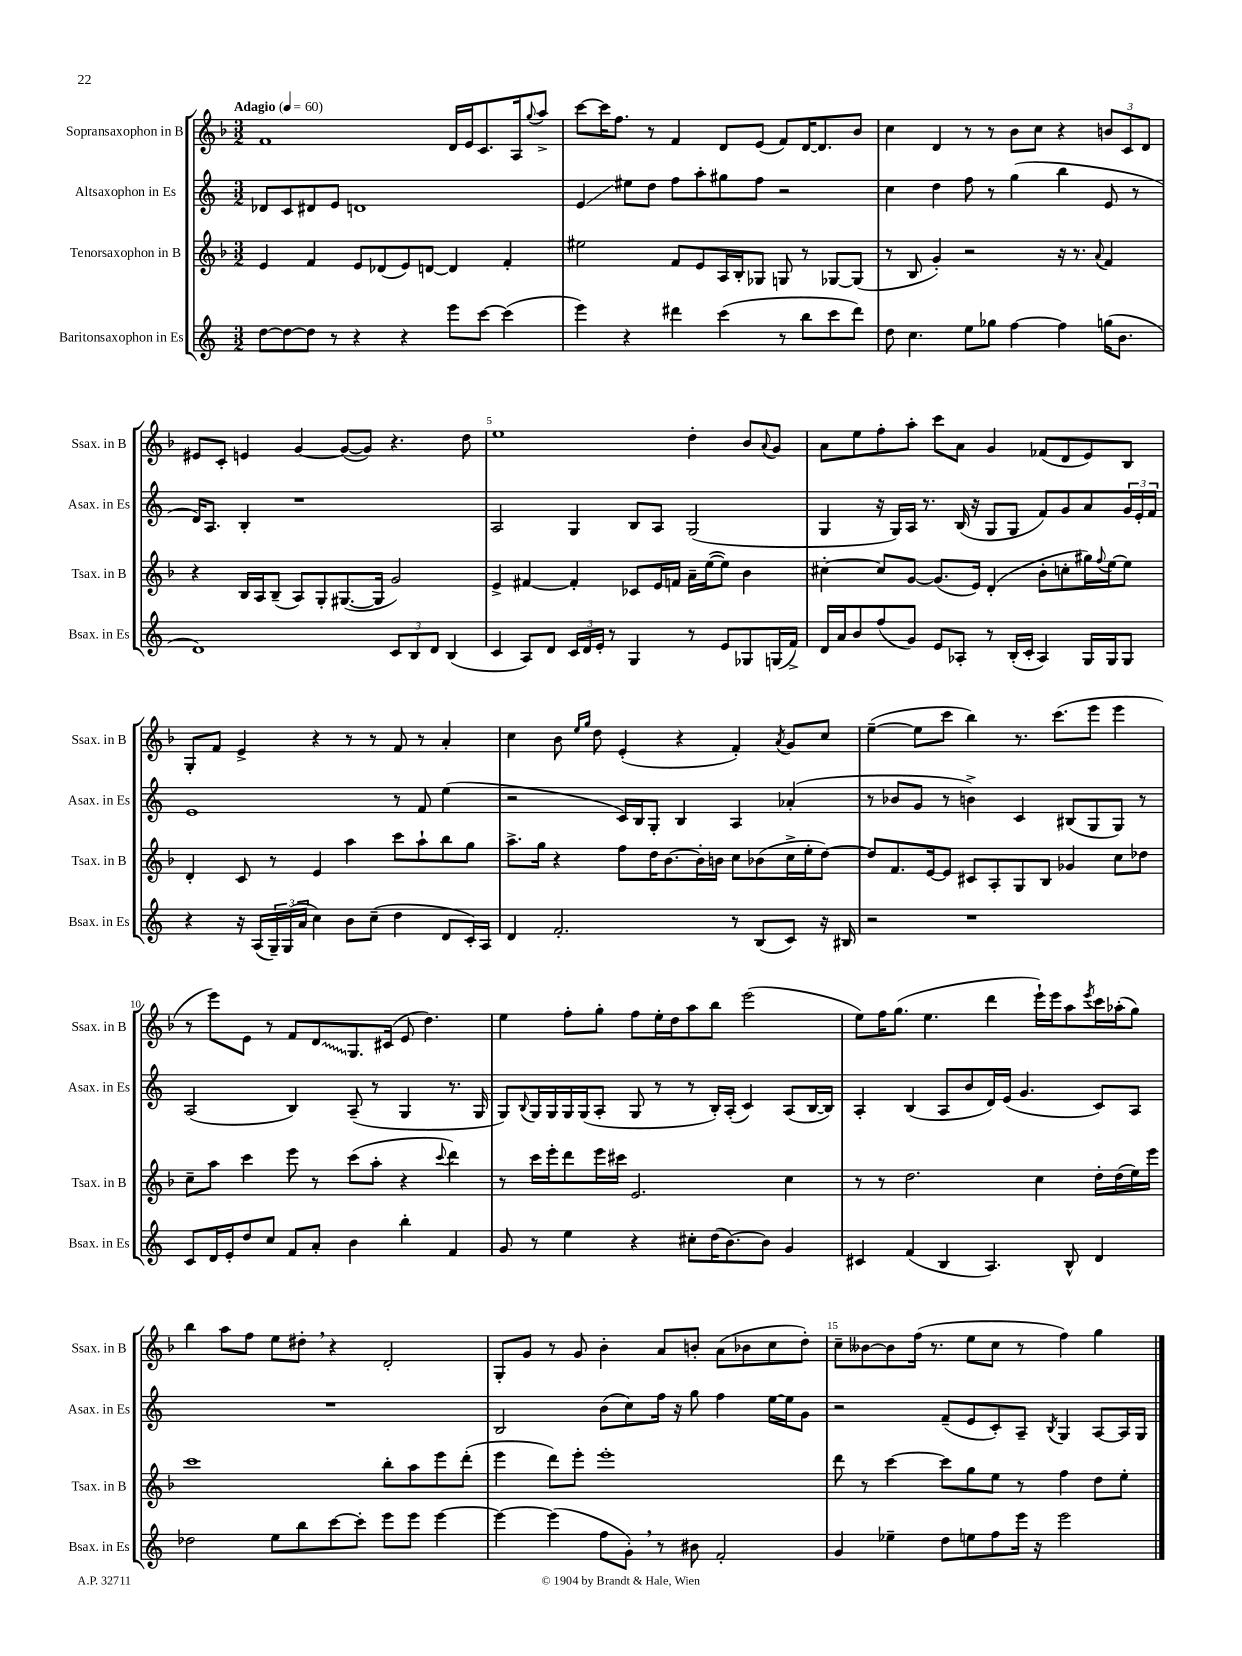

**kern	**kern	**kern	**kern
*staff4	*staff3	*staff2	*staff1
*clefG2	*clefG2	*clefG2	*clefG2
*k[]	*k[b-]	*k[]	*k[b-]
*M3/2	*M3/2	*M3/2	*M3/2
*MM60	*MM60	*MM60	*MM60
[8dd\L	4e/	8d-/L	1f
8dd\_	.	8c/	.
8dd\]J	4f/	8d#/	.
8r	.	8e/J	.
4r	8e/L	1d	.
.	(8d-/	.	.
4r	8e/)	.	.
.	[8d/J	.	.
8eee\L	4d/]	.	16d/LL
.	.	.	16e/J
[8ccc\J	.	.	8.c/
(4ccc\]	4f'/	.	.
.	.	.	16A/k
.	.	.	8qqgg/
.	.	.	8aa^/J
=	=	=	=
4eee\)	2ee#\	4e/	[8ccc\L
.	.	.	16ccc\]K
.	.	.	8.ff\J
4r	.	8ee#\L	.
.	.	8dd\J	8r
4ddd#\	8f/L	8ff\L	4f/
.	8e/	8aa'\	.
(4ccc\	16A/L	8gg#\	8d/L
.	16B-'/J	.	.
.	8G-/J	8ff\J	(8e/J
8r	8G/	2r	8f/L)
8bb\L	8r	.	[16d/K
.	.	.	8.d/]
8ccc\	[8G-/L	.	.
8ddd#\J)	(8G-/]J	.	8b-/J
=	=	=	=
8dd\	8r	4cc\	4cc\
4.cc\	8B-/	.	.
.	4g'/)	4dd\	4d/
8ee\L	2r	8ff\	8r
8gg-\J	.	8r	8r
[4ff\	.	(4gg\	8b-\L
.	.	.	8cc\J
4ff\]	16r	4bb\	4r
.	8.r	.	.
.	8qqa/	.	.
(16gg\LK	4f/	8e/	12b/L
8.b\J	.	.	.
.	.	.	12c/
.	.	8r	.
.	.	.	12d/J
=	=	=	=
1d)	4r	16d/LK)	8e#/L
.	.	8.A/J	.
.	.	.	8c'/J
.	16B-/LL	4B'/	4e/
.	16A/J	.	.
.	(8B-~/J	.	.
.	8A/L)	1r	[4g/
.	8G'/	.	.
.	([8.G#/	.	(8g/_L
.	.	.	8g/]J)
.	16G#/]Jk	.	.
12c/L	2g/)	.	4.r
12B/	.	.	.
12d/J	.	.	.
(4B/	.	.	.
.	.	.	8dd\
=	=	=	=
4c/	4e^/	2A/	1ee
8A/L)	[4f#/	.	.
8d/J	.	.	.
24c/LL	4f#'/]	4G/	.
24d/	.	.	.
24e'/JJ	.	.	.
8r	.	.	.
4G/	8c-/L	8B/L	.
.	16e/L	8A/J	.
.	16f/JJ	.	.
8r	16a~\LL	(2G/	4dd'\
.	([16ee\J	.	.
8e/L	8ee\]J)	.	.
8G-/	4b-\	.	8b-/L
.	.	.	8qqa/
(16G/L	.	.	8g/J
16f^/JJ)	.	.	.
=	=	=	=
16d/LL	[4cc#'\	4G/	8a\L
16a/J	.	.	.
8b/	.	.	8ee\
(8ff/	8cc#/]L	16r	8ff'\
.	.	16G/LL)	.
8g/J)	[8g/J	16A/JJ	8aa'\J
.	.	8.r	.
8e/L	(8.g/]L	.	8ccc\L
8A-'/J	.	(16B/	8a\J
.	16e/Jk)	16r	.
8r	(4d'/	8G/L	4g/
(16B'/LL	.	8G/J	.
16c'/JJ	.	.	.
4A-/)	8b-'\L	8f/L)	(8f-/L
.	8cc'\	8g/	8d/
16G/LL	16gg#\L)	8a/	8e/)
.	8qqff/	.	.
16G/J	[16ee\J	.	.
8G/J	8ee\]J	24g/L	8B-/J
.	.	24e'/	.
.	.	24f/JJ	.
=	=	=	=
4r	4d'/	1e	8G'/L
.	.	.	8f/J
16r	8c/	.	4e^/
(16A/LL	.	.	.
24G~/)	8r	.	.
(24G/	.	.	.
24a/JJ	.	.	.
4cc\)	4e/	.	4r
8b\L	4aa\	.	8r
(8cc~\J	.	.	8r
4dd\	8ccc\L	8r	8f/
.	8aa`\	8f/	8r
8d/L	8bb-\	(4ee\	4a'/
16c'/L)	8gg\J	.	.
16A/JJ	.	.	.
=	=	=	=
4d/	8.aa^\L	2r	4cc\
.	16gg\Jk	.	.
2.f'/	4r	.	8b-\
.	.	.	16qqee/LL
.	.	.	16qqgg/JJ
.	.	.	8dd\
.	8ff\L	16c/LL)	(4e'/
.	.	16B/J	.
.	16dd\K	8G'/J	.
.	[8.b-\	.	.
.	.	4B/	4r
.	16b-'\]L	.	.
.	16b\JJ	.	.
8r	8cc\L	4A/	4f'/)
(8B/L	(8b-\	.	.
.	.	.	8qa/
8c/J)	16cc^\L	(4a-'/	8g/L
.	16ee'\J	.	.
16r	[8dd\J)	.	8cc/J
16B#/	.	.	.
=	=	=	=
2r	8dd/]L	8r	([4ee~\
.	8.f/	8b-/L	.
.	.	8g/J	8ee\]L
.	[16e/k	.	.
.	8e/]J	8r	8ccc\J
1r	8c#/L	4b^\)	4bb-\)
.	8A'/	.	.
.	8G/	4c/	8.r
.	8B-/J	.	.
.	.	.	(8.ccc\L
.	4g-/	(8B#/L	.
.	.	8G/	8eee\J
.	8cc\L	8G/J)	4eee\
.	8dd-\J	8r	.
=	=	=	=
8c/L	8cc~\L	(2A/	8r
16d/L	8aa\J	.	8eee\L)
16e'/J	.	.	.
8dd/	4ccc\	.	8e\J
8cc/J	.	.	8r
8f/L	8eee\	4B/)	8f/L
8a'/J	8r	.	8d/
4b\	(8ccc\L	(8A~/	8.G/
.	8aa'\J	8r	.
.	.	.	(16c#/Jk
4bb'\	4r	4G/	8e/
.	.	.	4.dd\)
.	8qqccc/	.	.
4f/	4ddd\)	8.r	.
.	.	16G/	.
=	=	=	=
8g/	8r	8G/L)	4ee\
.	.	8qqB/	.
8r	16ccc\LL	16G/L	.
.	16eee'\J	16G/	.
4ee\	8ddd\	16G/	8ff'\L
.	.	(16G/J	.
.	16eee\L	8A'/J	8gg'\J
.	16ccc#\JJ	.	.
4r	2.e/	8G/	8ff\L
.	.	8r	16ee'\L
.	.	.	16dd\J
8cc#'\L	.	8r	8aa\
(16dd\K	.	16B'/LL)	8bb-\J
[8.b\)	.	(16A'/JJ	.
.	.	4c/)	(2eee\
8b\]J	.	.	.
4g/	4cc\	(8A/L	.
.	.	[16B/L	.
.	.	16B/]JJ)	.
=	=	=	=
4c#/	8r	4A'/	8ee\L)
.	8r	.	16ff\K
.	.	.	(8.gg\J
(4f/	2.dd\	(4B/	.
.	.	.	4.ee\
4B/	.	8A/L	.
.	.	8b/	.
4.A/)	.	16d/L)	4ddd\
.	.	(16e/JJ	.
.	.	4.g/	.
.	4cc\	.	16eee`\LL)
.	.	.	16eee\J
8B^^/	.	.	8aa\
.	.	.	8qeee/
4d/	16dd'\LL	8c/L)	16ccc\L
.	(16dd\	.	(16aa-'\J
.	16ee\)	8A/J	8gg\J)
.	16eee\JJ	.	.
=	=	=	=
2dd-\	1ccc	1.r	4bb-\
.	.	.	8aa\L
.	.	.	8ff\J
8ee\L	.	.	8ee\L
8bb\	.	.	8dd#'\J
[8ccc\	.	.	4r
8ccc'\]J	.	.	.
8eee\L	8bb-'\L	.	2d'/
8eee\J	8aa\	.	.
[4eee\	8eee\	.	.
.	(8ddd'\J	.	.
=	=	=	=
4eee\_	4eee\	2B/	8G'/L
.	.	.	8g/J
(4eee\]	8ddd\L)	.	8r
.	8eee'\J	.	8g/
8ff\L	1eee'	(8b\L	4b-'\
8g'\J)	.	8cc\)	.
8r	.	16ff\Jk	8a/L
.	.	16r	.
8b#\	.	8gg\	8b'/J
2f'/	.	4ff\	(8a\L
.	.	.	8b-\
.	.	[16ee\LL	8cc\
.	.	16ee\]J	.
.	.	8g\J	8dd'\J)
=	=	=	=
4g/	8ddd\	2r	8cc~\L
.	8r	.	[8b--\
4ee-~\	[4ccc\	.	8b--\]
.	.	.	(16ff\Jk
.	.	.	8.r
8dd\L	8ccc\]L	(8f~/L	.
8ee\	8gg\	8e/	8ee\L
8ff\	8ee\J	8c'/)	8cc\J
16eee\Jk	8r	8A~/J	8r
16r	.	.	.
.	.	8qB/	.
2eee\	4ff\	4G/	4ff\)
.	8dd\L	[8A/L	4gg\
.	8ee'\J	16A/]L	.
.	.	16G/JJ	.
==	==	==	==
*-	*-	*-	*-
